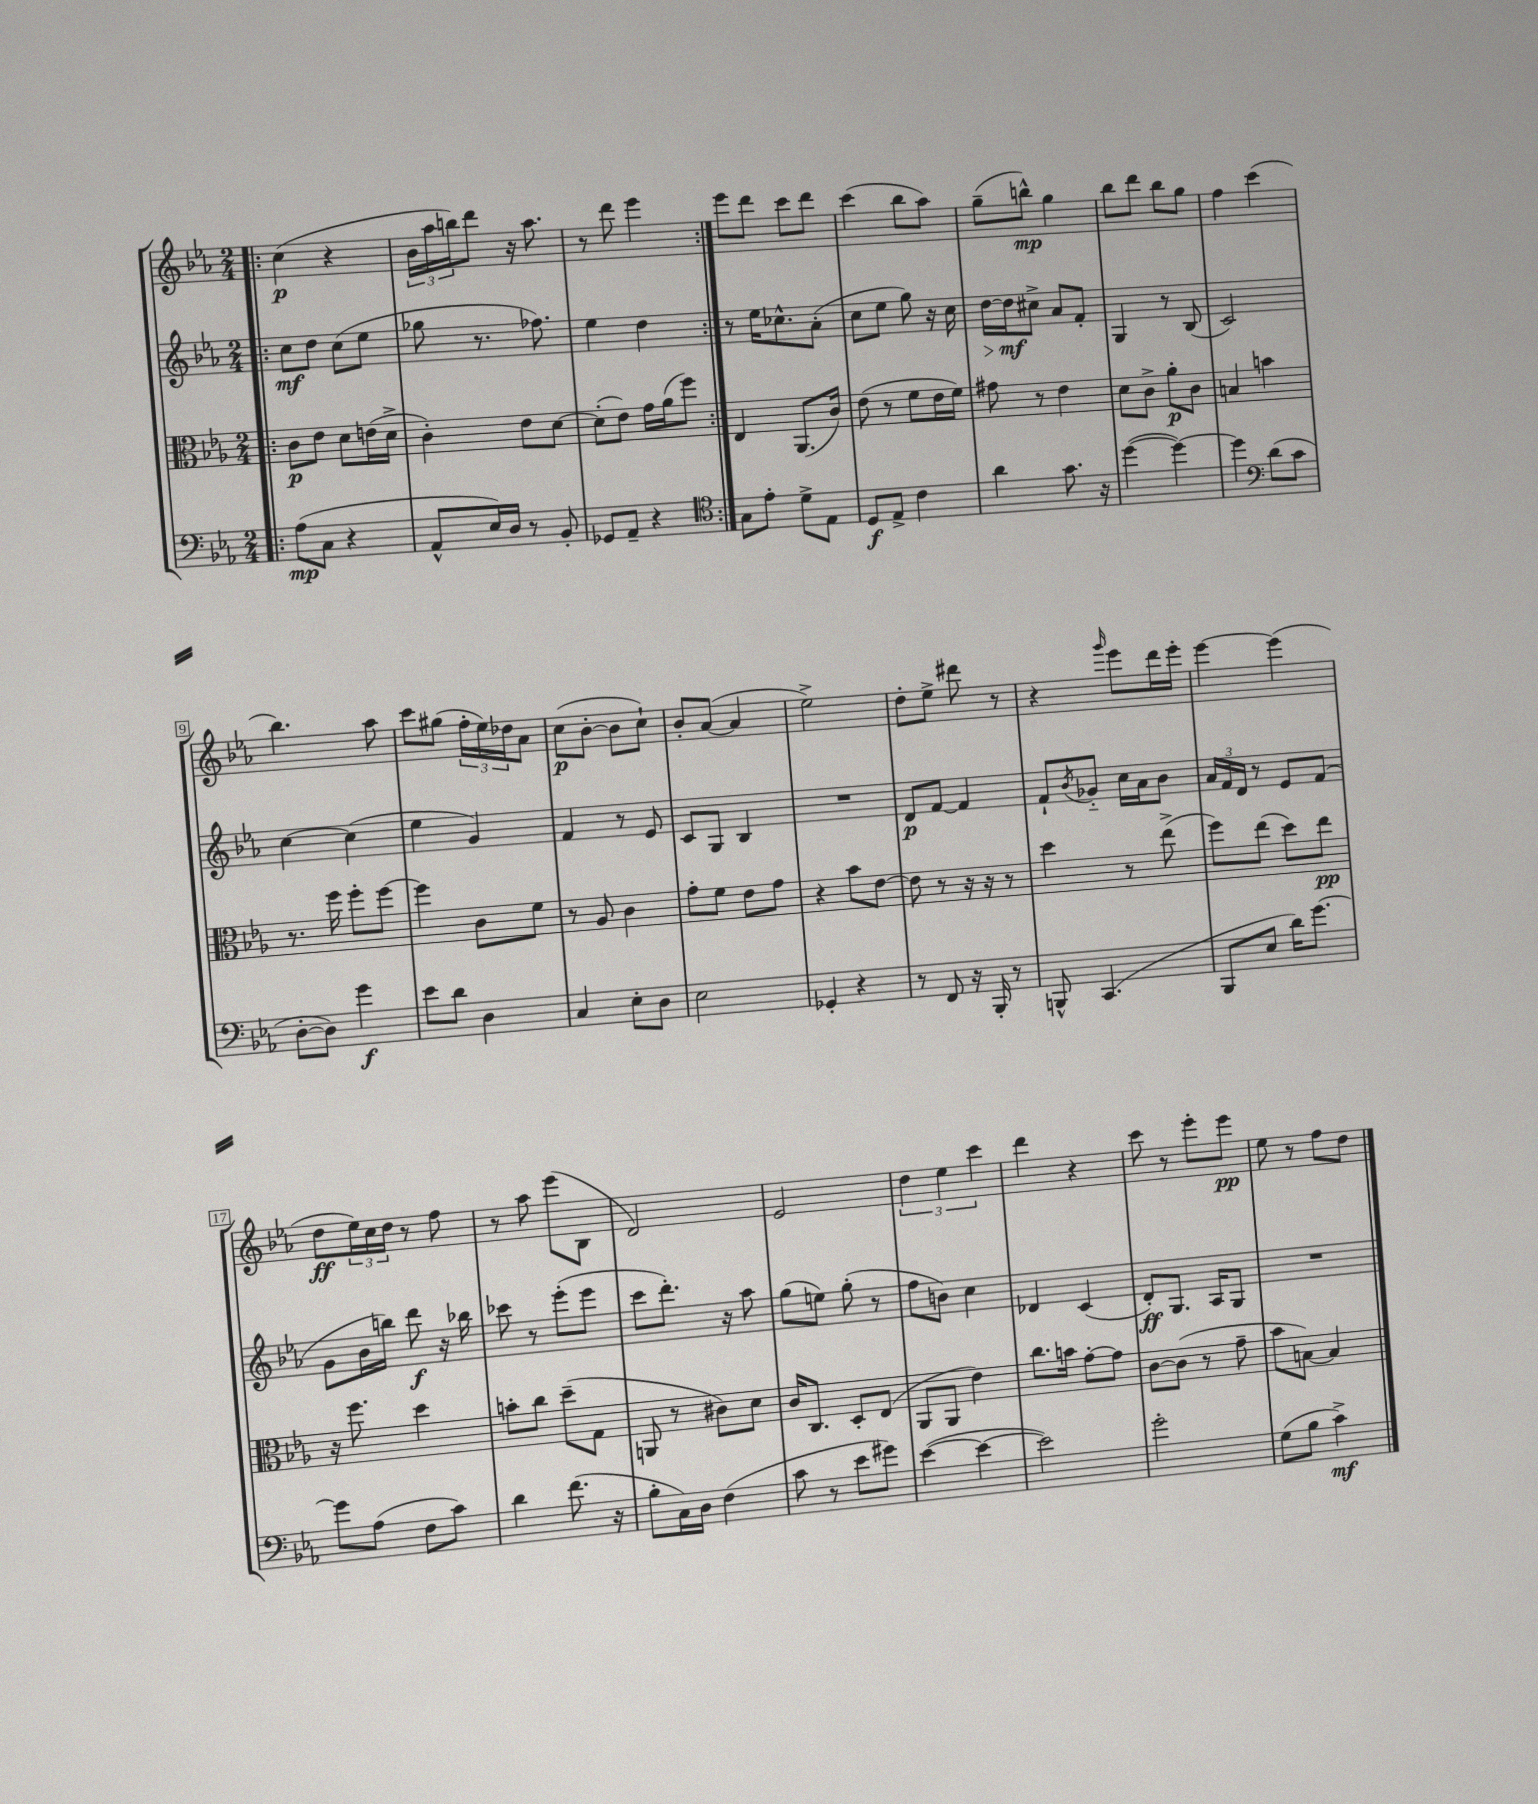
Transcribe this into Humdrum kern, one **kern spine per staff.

**kern	**dynam	**kern	**dynam	**kern	**dynam	**kern	**dynam
*part4	*part4	*part3	*part3	*part2	*part2	*part1	*part1
*staff4	*staff4	*staff3	*staff3	*staff2	*staff2	*staff1	*staff1
*clefF4	*	*clefC3	*	*clefG2	*	*clefG2	*
*k[b-e-a-]	*	*k[b-e-a-]	*	*k[b-e-a-]	*	*k[b-e-a-]	*
*M2/4	*	*M2/4	*	*M2/4	*	*M2/4	*
=1!|:	=1!|:	=1!|:	=1!|:	=1!|:	=1!|:	=1!|:	=1!|:
(8A-\L	mp	8c\L	p	8cc\L	mf	(4cc\	p
8C\J	.	8e-\J	.	8dd\J	.	.	.
4r	.	8d\L	.	(8cc\L	.	4r	.
.	.	(16en\L	.	8ee-\J	.	.	.
.	.	16d^\JJ	.	.	.	.	.
=2	=2	=2	=2	=2	=2	=2	=2
8AA-^^/L	.	4c'\)	.	8gg-X\	.	24b-\LL	.
.	.	.	.	.	.	24aa-\	.
.	.	.	.	.	.	24bbn\J)	.
16E-/L)	.	.	.	8.r	.	8ddd\J	.
16D/JJ	.	.	.	.	.	.	.
8r	.	8e-\L	.	.	.	16r	.
.	.	.	.	8.ff-X\)	.	8.aa-\	.
8BB-'/	.	[8d\J	.	.	.	.	.
=3	=3	=3	=3	=3	=3	=3	=3
8GG-X/L	.	(8d'\L]	.	4ee-\	.	8r	.
8AA-~/J	.	8e-\J)	.	.	.	8ddd\	.
4r	.	16g\LL	.	4dd\	.	4eee-\	.
.	.	(16a-\J	.	.	.	.	.
.	.	8ff\J)	.	.	.	.	.
=4:|!	=4:|!	=4:|!	=4:|!	=4:|!	=4:|!	=4:|!	=4:|!
*clefC4	*	*	*	*	*	*	*
8G\L	.	4E-/	.	8r	.	8eee-\L	.
8e-'\J	.	.	.	16ee-\KL	.	8ddd\J	.
.	.	.	.	8.cc-X^^\	.	.	.
8d^\L	.	(8.AA-/L	.	.	.	8ccc\L	.
8E-\J	.	.	.	(8a-'\J	.	8ddd\J	.
.	.	16c/Jk)	.	.	.	.	.
=5	=5	=5	=5	=5	=5	=5	=5
8D/L	f	(8e-\	.	8cc\L	.	(4ccc\	.
8E-^/J	.	8r	.	8ee-\J	.	.	.
4c\	.	8f\L	.	8gg\)	.	8bb-\L	.
.	.	16e-\L	.	16r	.	8aa-\J)	.
.	.	16f\JJ)	.	16cc\	.	.	.
=6	=6	=6	=6	=6	=6	=6	=6
!	!	!	!	!	!LO:HP:b	!	!
4a-\	.	8g#X\	.	[16dd\LL	>	(8gg~\L	.
.	.	.	.	16dd\J]	mf	.	.
.	.	8r	.	8cc#X^\J	]	8bbn^^\J)	mp
8.g\	.	4e-\	.	8a-/L	.	4gg\	.
.	.	.	.	8f'/J	.	.	.
16r	.	.	.	.	.	.	.
=7	=7	=7	=7	=7	=7	=7	=7
([4dd\	.	8d\L	.	4G/	.	8bb-\L	.
.	.	8c^\J	.	.	.	8ddd\J	.
4dd\_)	.	8a-'\L	p	8r	.	8bb-\L	.
.	.	8c\J	.	(8B-/	.	8gg\J	.
=8	=8	=8	=8	=8	=8	=8	=8
4dd\]	.	4Bn/	.	2c/)	.	4ff\	.
*clefF4	*	*	*	*	*	*	*
(8d\L	.	4bn\	.	.	.	(4ccc\	.
8c\J	.	.	.	.	.	.	.
!!LO:LB:g=z
=9	=9	=9	=9	=9	=9	=9	=9
[8D'\L	.	8.r	.	[4cc\	.	4.bb-\)	.
8D\J])	.	.	.	.	.	.	.
.	.	16ff\	.	.	.	.	.
4g\	f	8ff'\L	.	(4cc\]	.	.	.
.	.	[8ff\J	.	.	.	8aa-\	.
=10	=10	=10	=10	=10	=10	=10	=10
8e-\L	.	4ff\]	.	4ee-\	.	8ccc\L	.
8d\J	.	.	.	.	.	(8gg#X\J	.
4D\	.	8c\L	.	4g/)	.	24ff'\LL	.
.	.	.	.	.	.	24ee-\)	.
.	.	.	.	.	.	24dd-X\J	.
.	.	8f\J	.	.	.	8a-\J	.
=11	=11	=11	=11	=11	=11	=11	=11
4C/	.	8r	.	4f/	.	(8cc\L	p
.	.	8A-/	.	.	.	[8b-'\J	.
8E-'\L	.	4c\	.	8r	.	8b-\L]	.
8D\J	.	.	.	8e-/	.	8cc`\J)	.
=12	=12	=12	=12	=12	=12	=12	=12
2E-\	.	8g'\L	.	8c/L	.	8b-'/L	.
.	.	8f\J	.	8G/J	.	([8a-/J	.
.	.	8e-\L	.	4B-/	.	4a-/]	.
.	.	8g\J	.	.	.	.	.
=13	=13	=13	=13	=13	=13	=13	=13
4GG-X'/	.	4r	.	2r	.	2ee-^\)	.
4r	.	8b-\L	.	.	.	.	.
.	.	[8e-\J	.	.	.	.	.
=14	=14	=14	=14	=14	=14	=14	=14
8r	.	8e-\]	.	8d/L	p	8dd'\L	.
8FF/	.	8r	.	[8f/J	.	8ee-^\J	.
16r	.	16r	.	4f/]	.	8ddd#X\	.
16BBB-'/	.	16r	.	.	.	.	.
8r	.	8r	.	.	.	8r	.
=15	=15	=15	=15	=15	=15	=15	=15
8BBBn^^/	.	4dd\	.	8f`/L	.	4r	.
.	.	.	.	8qb-/	.	.	.
(4.CC/	.	.	.	8g-X/J	.	.	.
.	.	.	.	.	.	16qqggg/	.
.	.	8r	.	16cc\LL	.	8eee-\L	.
.	.	.	.	16a-\J	.	.	.
.	.	(8ee-^\	.	8b-\J	.	16ddd\L	.
.	.	.	.	.	.	16eee-'\JJ	.
=16	=16	=16	=16	=16	=16	=16	=16
8BBB-/L	.	8ff\L)	.	24a-/LL	.	[4eee-\	.
.	.	.	.	24f/	.	.	.
.	.	.	.	24d/JJ	.	.	.
8E-/J	.	(8ee-\J	.	8r	.	.	.
16d\KL)	.	8dd\L)	.	8e-/L	.	(4eee-\]	.
[8.g\J	.	.	.	.	.	.	.
.	.	8ee-\J	pp	(8f/J	.	.	.
!!LO:LB:g=z
=17	=17	=17	=17	=17	=17	=17	=17
8g\L]	.	16r	.	8g\L	.	8dd\L	ff
.	.	8.ff\	.	.	.	.	.
(8A-\J	.	.	.	16b-\L	.	24ee-\L)	.
.	.	.	.	.	.	24cc\	.
.	.	.	.	16bbn\JJ)	.	.	.
.	.	.	.	.	.	24dd\JJ	.
8F\L	.	4dd\	.	8ddd\	f	8r	.
8c\J)	.	.	.	16r	.	8ff\	.
.	.	.	.	16bb-X\	.	.	.
=18	=18	=18	=18	=18	=18	=18	=18
4d\	.	8bn'\L	.	8ccc-X\	.	8r	.
.	.	8cc\J	.	8r	.	8aa-\	.
(8.f\	.	(8dd~\L	.	(8eee-'\L	.	(8eee-\L	.
.	.	8G\J	.	8eee-\J	.	8B-\J	.
16r	.	.	.	.	.	.	.
=19	=19	=19	=19	=19	=19	=19	=19
8B-'\L	.	8AAn/	.	8ccc\L	.	2d/)	.
16C\L)	.	8r	.	8.ddd'\J)	.	.	.
16D\JJ	.	.	.	.	.	.	.
(4F\	.	8c#X\L)	.	.	.	.	.
.	.	.	.	16r	.	.	.
.	.	8d\J	.	8aa-\	.	.	.
=20	=20	=20	=20	=20	=20	=20	=20
8c\	.	16c/KL	.	(8gg\L	.	2e-/	.
.	.	8.C/J	.	.	.	.	.
8r	.	.	.	8een\J)	.	.	.
8e-\L	.	8D'/L	.	(8gg'\	.	.	.
8g#X\J)	.	(8E-/J	.	8r	.	.	.
=21	=21	=21	=21	=21	=21	=21	=21
([4e-\	.	8AA-/L	.	8ff\L	.	6dd\	.
.	.	8AA-/J	.	8bn\J)	.	.	.
.	.	.	.	.	.	6ee-\	.
4e-\_	.	4e-\)	.	4cc\	.	.	.
.	.	.	.	.	.	6ccc\	.
=22	=22	=22	=22	=22	=22	=22	=22
2e-\])	.	8.cc\L	.	4d-X/	.	4ddd\	.
.	.	16bn\Jk	.	.	.	.	.
.	.	[8g'\L	.	(4c/	.	4r	.
.	.	8g\J]	.	.	.	.	.
=23	=23	=23	=23	=23	=23	=23	=23
2g'\	.	[8c\L	.	8d'/L)	ff	8ccc\	.
.	.	(8c\J]	.	8.G/J	.	8r	.
.	.	8r	.	.	.	8eee-'\L	.
.	.	.	.	16A-/KL	.	.	.
.	.	8g~\	.	8G/J	.	8eee-\J	pp
=24	=24	=24	=24	=24	=24	=24	=24
(8G\L	.	8b-\L	.	2r	.	8ee-\	.
8B-\J	.	[8Bn\J)	.	.	.	8r	.
4c^\)	mf	4B/]	.	.	.	8ff\L	.
.	.	.	.	.	.	8dd\J	.
==	==	==	==	==	==	==	==
*-	*-	*-	*-	*-	*-	*-	*-
